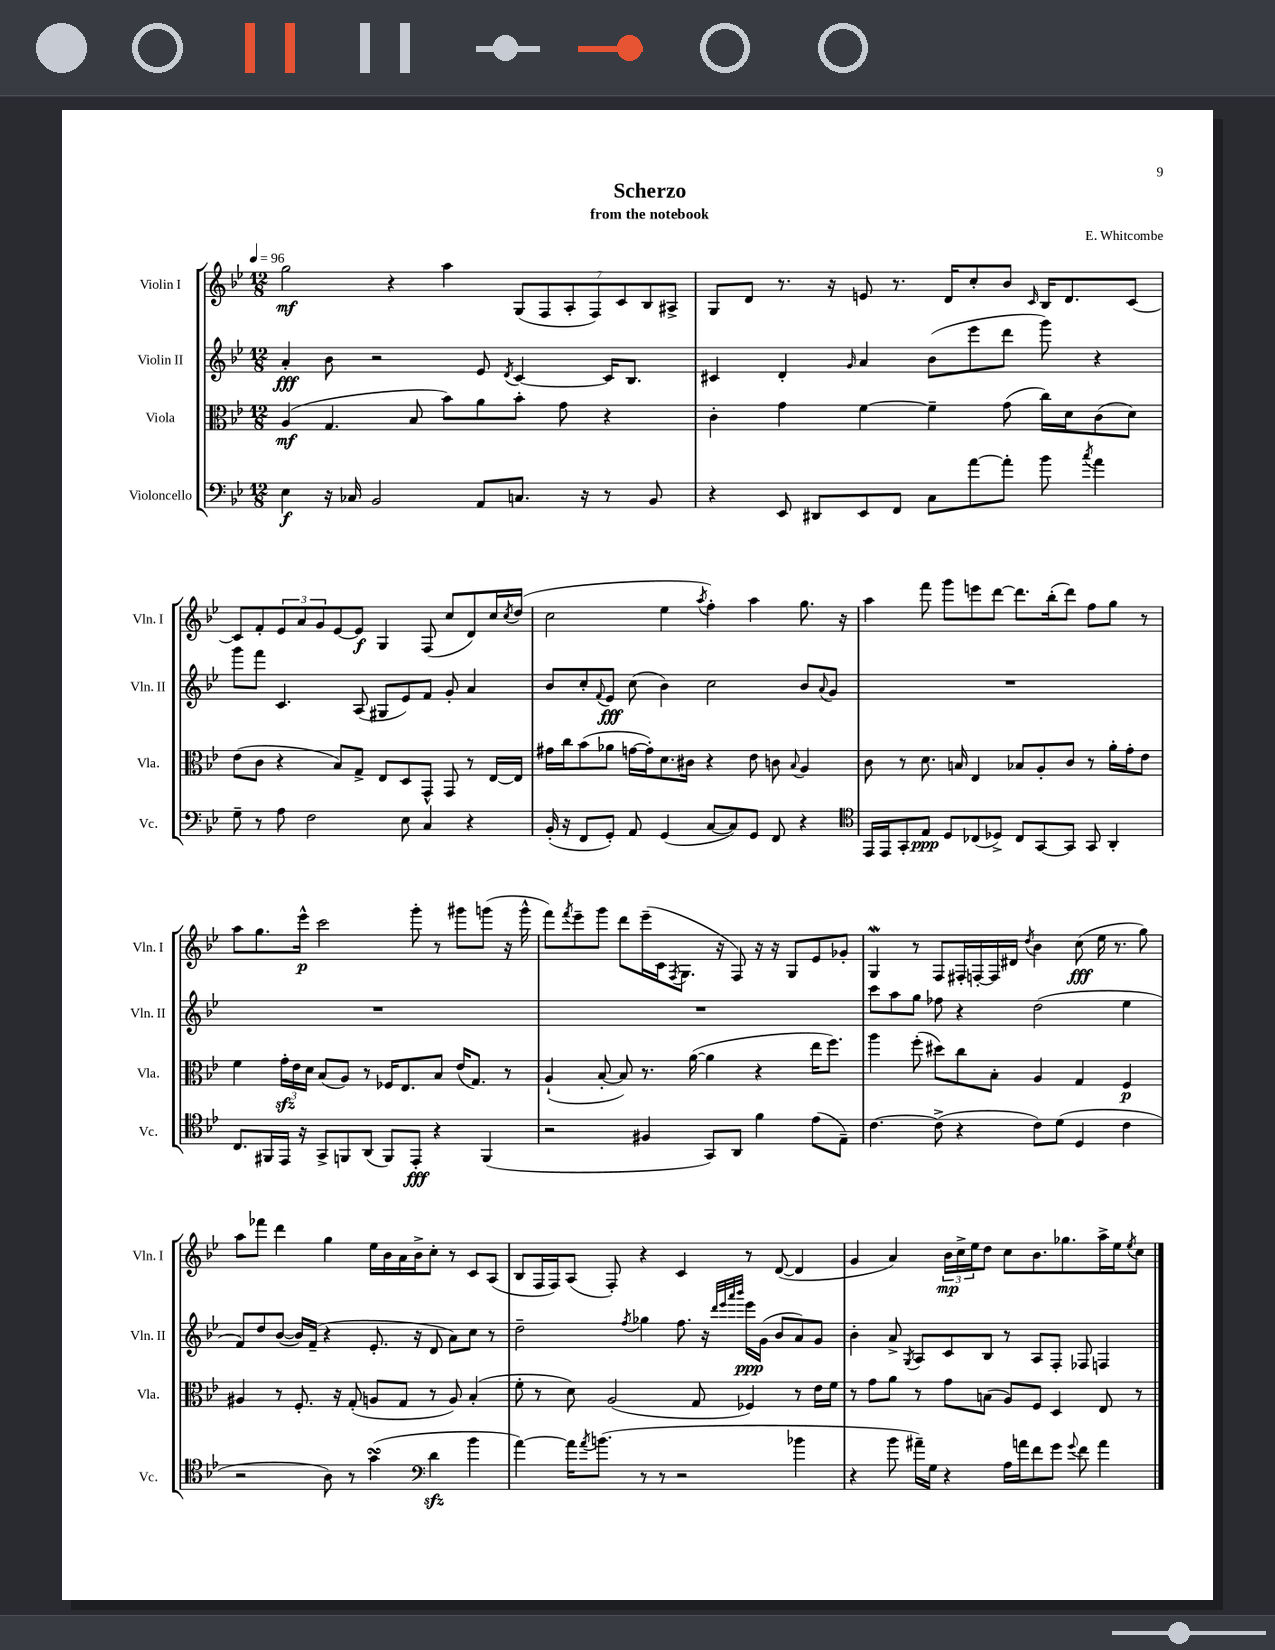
\header { title = "Scherzo" composer = "E. Whitcombe" subtitle = "from the notebook" }
<<
\new StaffGroup <<
\new Staff = "s0" \with { instrumentName = "Violin I" shortInstrumentName = "Vln. I" } {
    \clef treble \key bes \major \numericTimeSignature \time 12/8 \tempo 4 = 96
    g''2\mf r4 a''4 \tuplet 7/4 { g8( f8 a8-. f8) c'8 bes8 ais8-> } |
    g8 d'8 r8. r16 e'8 r8. d'16 c''8-. bes'8 \grace { c'16 } bes16 d'8. c'8~ |
    c'8 f'8-. \tuplet 3/2 { ees'8 a'8 g'8 } ees'8~ ees'8\f g4 f8( c''8 d'8) c''16 \acciaccatura { c''8 } d''16( |
    c''2 ees''4 \acciaccatura { a''8 } f''4-.) a''4 g''8. r16 |
    a''4 f'''8 g'''8 e'''8 d'''8~ d'''8. bes''16-.( d'''8) f''8 g''8 r8 |
    a''8 g''8. ees'''16-^\p c'''2 g'''8-. r8 gis'''8 g'''8( r16 g'''16-^ |
    f'''8) \acciaccatura { f'''8 } ees'''8-- g'''8 d'''8 ees'''16--( c'16 \acciaccatura { f8 } g8. r16 f8) r16 r16 g8 ees'8 ges'8-. |
    g4\mordent r8 f8 fis16-. f16~-. f16 dis'16 \acciaccatura { d''8 } bes'4 c''8\fff( ees''16 r8. g''8) |
    a''8 fes'''8 d'''4 g''4 ees''16 bes'16 a'16 bes'16-> c''8-. r8 c'8 a8( |
    bes8 f16 f16) a8( f8-.) r4 c'4 r8 d'8~( d'4 |
    g'4 a'4) \tuplet 3/2 { bes'16\mp c''16-> ees''16 } d''8 c''8 bes'8. ges''8. a''16-> ees''16 \acciaccatura { ees''8 } c''8 \bar "|." |
}
\new Staff = "s1" \with { instrumentName = "Violin II" shortInstrumentName = "Vln. II" } {
    \clef treble \key bes \major \numericTimeSignature \time 12/8
    a'4-.\fff bes'8 r2 ees'8 \acciaccatura { d'8 } c'4~ c'16 bes8. |
    cis'4 d'4-. \grace { g'16 } a'4 bes'8( ees'''8 d'''8 g'''8) r4 |
    g'''8 f'''8 c'4. a8( gis8 ees'8) f'8 g'8-. a'4 |
    bes'8 c''8-. \appoggiatura { f'8 } ees'8\fff c''8( bes'4) c''2 bes'8 \appoggiatura { a'8 } g'8 |
    R1. |
    R1. |
    R1. |
    c'''8 a''8 g''8 fes''8 r4 d''2( ees''4 |
    f'8) d''8 bes'8~( bes'16) f'16--( r4 ees'8.-. r16 d'8 a'8) c''8 r8 |
    d''2-- \acciaccatura { f''8 } ges''4 f''8. r16 \grace { d'''32 ees'''32 a'''32 bes'''32 } ees'''16\ppp g'16( bes'8 a'8) g'8 |
    bes'4-. a'8-> \acciaccatura { g8 } a8 c'8 bes8 r8 a8 f8-. fes8 f4 \bar "|." |
}
\new Staff = "s2" \with { instrumentName = "Viola" shortInstrumentName = "Vla." } {
    \clef alto \key bes \major \numericTimeSignature \time 12/8
    a4\mf( g4. bes8 bes'8) a'8 bes'8-. g'8 r4 |
    c'4-. g'4 f'4~ f'4-- g'8( c''16) d'16 c'8( d'8) |
    ees'8( c'8 r4 bes8) g8-> ees8 d8 g,8-^ g,8 r8 ees16~ ees16 |
    gis'16 c''16 bes'8( aes'8 g'16~ g'16-.) d'8. cis'16 r4 ees'8 c'8 \appoggiatura { bes8 } a4 |
    c'8 r8 d'8. b16 ees4 bes8 a8-. c'8 r8 a'16-. g'16-. ees'8 |
    f'4 \tuplet 3/2 { g'16-.\sfz ees'16 d'16 } bes8( a8) r8 fes16 ees8. bes8 ees'16( g8.) r8 |
    a4-!( bes8~-. bes8) r8. a'16~( a'4 r4 ees''16 f''8.) |
    a''4 f''8-.( dis''8) c''8 bes8-. a4 g4 f4\p |
    ais4 r8 f8.-. r16 g8-.( a8 g8 r8 a8) bes4-.( |
    f'8-. r8 d'8) a2( g8 fes4) r8 ees'16 f'16 |
    r8 g'8 a'8 r8 g'8 b8( a8) f8 d4 ees8 r8 \bar "|." |
}
\new Staff = "s3" \with { instrumentName = "Violoncello" shortInstrumentName = "Vc." } {
    \clef bass \key bes \major \numericTimeSignature \time 12/8
    ees4\f r16 ces16 bes,2 a,8 c8. r16 r8 bes,8 |
    r4 ees,8 dis,8 ees,8 f,8 c8 a'8~ a'8-. bes'8 \acciaccatura { c''8 } a'4 |
    g8-- r8 a8 f2 ees8 c4 r4 |
    bes,16-.( r16 f,8 g,8-.) a,8 g,4( c8~ c8) g,8 f,8 r4 |
    \clef tenor ees,16 ees,16 g,8-. ees8\ppp d8 ces8( des8->) ces8 g,8~ g,8 g,8 a,4-. |
    c8. fis,16 ees,16 r16 g,8-> f,8 a,8( f,8) ees,8-.\fff r4 f,4( |
    r2 fis4 g,8) a,8 f'4 ees'8( ees8--) |
    c'4.~ c'8->( r4 c'8) d'8( d4 c'4 |
    r2 a8) r8 g'4\turn( \clef bass d'4\sfz bes'4 |
    a'4~) a'16 \acciaccatura { a'8 } b'8.( r8 r8 r2 bes'4 |
    r4 bes'8 ais'16--) g16 r4 a16 a'16 f'8 g'8 \appoggiatura { g'8 } f'8 a'4 \bar "|." |
}
>>
>>
\layout { \context { \Score \remove "Bar_number_engraver" } }
